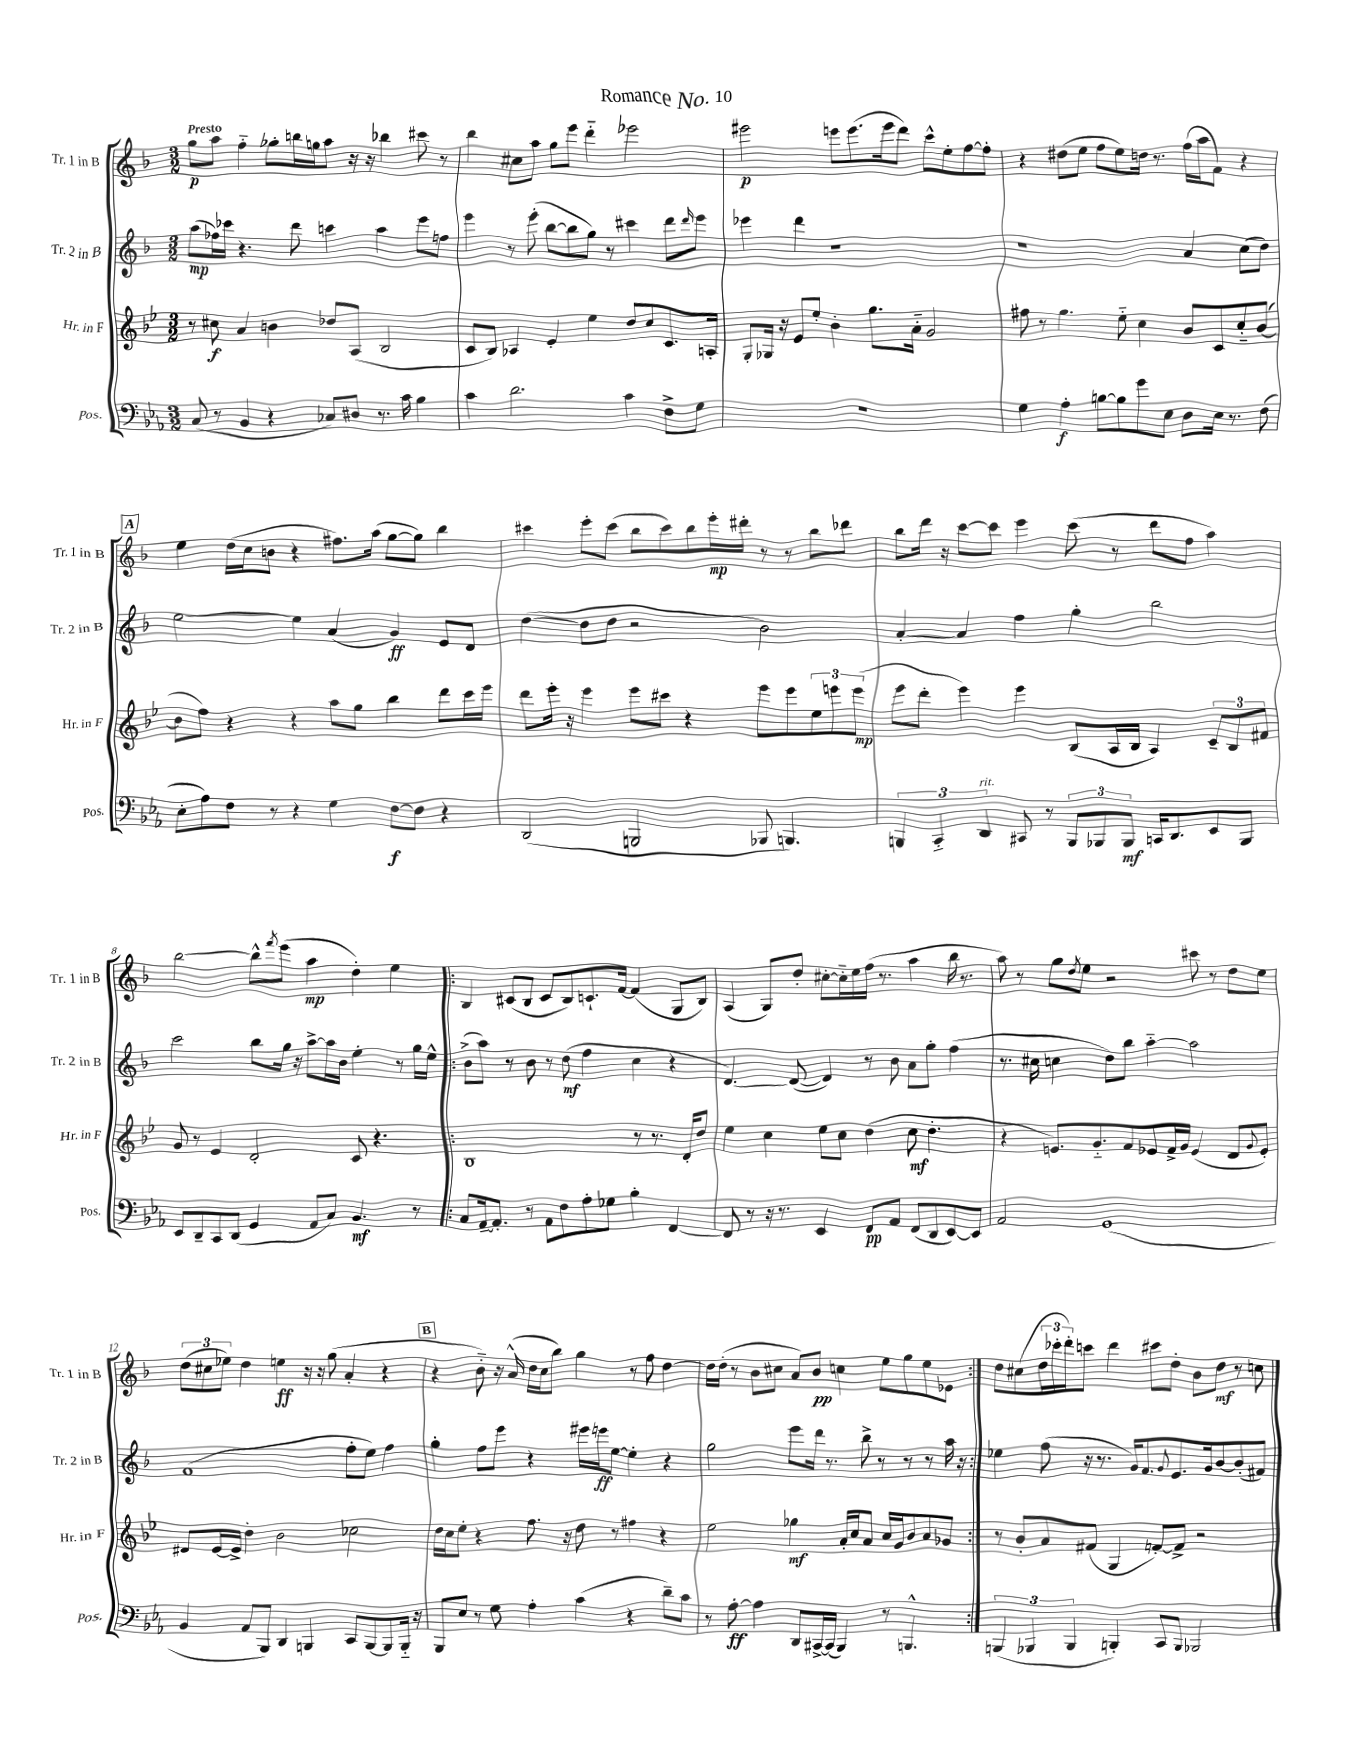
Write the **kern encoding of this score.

**kern	**kern	**kern	**kern
*staff4	*staff3	*staff2	*staff1
*clefF4	*clefG2	*clefG2	*clefG2
*k[b-e-a-]	*k[b-e-]	*k[b-]	*k[b-]
*M3/2	*M3/2	*M3/2	*M3/2
(8C	8r	(8aa	8gg
8r	8cc#	16ff-)	8aa
.	.	16ccc-	.
4BB-	4a	4.r	4ff'~
4r	4b	.	8gg-'
.	.	8ddd	16bb
.	.	.	16gg
8C-)	8dd-	4ccc	8aa
8D#	(8A	.	16r
.	.	.	16r
8.r	2B-	4aa	4bb-
16c	.	.	.
4B-	.	8eee	8ccc#
.	.	8ff	8r
=	=	=	=
4c	8c	4eee	4bb-
.	8B-)	.	.
2.d	4A-	8r	8cc#
.	.	(8eee'	8aa
.	4e-'	[8bb-	8gg
.	.	8bb-]	8eee
.	4ee-	8gg)	4ddd'~
.	.	8r	.
4c	8dd	4ccc#	2eee-
.	8cc	.	.
8F^	8.c	8ddd	.
.	.	16qqddd	.
8G	.	8eee	.
.	16A'	.	.
=	=	=	=
1.r	8G'	4eee-	2eee#
.	16G-	.	.
.	16r	.	.
.	8e-	4ddd	.
.	8ee-'	.	.
.	4b-'	1r	8eee
.	.	.	(8.eee
.	8.gg	.	.
.	.	.	16eee
.	.	.	8ddd)
.	16a'~	.	.
.	2g	.	8ccc^^
.	.	.	8ee'
.	.	.	[8ff
.	.	.	8ff']
=	=	=	=
4G	8ff#	1r	4r
.	8r	.	.
4A-'	4.gg	.	(8dd#
.	.	.	8ee
[8B	.	.	8ff
8B]	8ee-'~	.	8ee)
8g	4cc	.	16dd
.	.	.	8.r
8E-	.	.	.
8D	8b-	4a	(16ff
.	.	.	16aa
16E-	8c	.	8f)
8.r	.	.	.
.	8cc'~	(8cc	4r
(8F	([8b-	8dd)	.
=	=	=	=
8E-'	8b-]	[2ee	4ee
8A-)	8ff)	.	.
8F	4r	.	(16dd
.	.	.	16cc
8r	.	.	8b
4r	4r	4ee]	4r
4G	8aa	(4a	8.ff#)
.	8gg	.	.
.	.	.	(16aa
[8F	4bb-	4g)	[8gg
8F]	.	.	8gg])
4r	8ddd	8e	4bb-
.	16ccc	8d	.
.	16eee-	.	.
=	=	=	=
(2DD	8ddd	([4dd	4ccc#
.	16eee-'	.	.
.	16r	.	.
.	4eee-	8dd]	8eee'
.	.	8dd	(8ccc#
2BBB	8eee-	2r	8bb-
.	8ccc#	.	8ccc#)
.	4r	.	8bb-
.	.	.	16eee'
.	.	.	16ddd#'
8BBB-	8eee-	2b-)	8r
4.BBB)	8eee-	.	8r
.	12ee-	.	8bb-
.	12eee	.	.
.	.	.	8ddd-
.	(12eee	.	.
=	=	=	=
6BBB	8eee-	[4a'	8bb-
.	8ddd'	.	16ddd
6CC'~	.	.	.
.	.	.	16r
.	4eee-)	4a]	[8ccc
6DD	.	.	.
.	.	.	8ccc]
8CC#	4eee-	4ff	4eee
8r	.	.	.
12BBB	(8B-	4gg'	(8ccc
12BBB-	.	.	.
.	16A	.	8r
12BBB-	.	.	.
.	16B-	.	.
16CC	4A)	2bb-	8ddd
8.DD	.	.	.
.	.	.	8ff
8EE-	12c~	.	4aa)
.	12B-	.	.
8BBB-	.	.	.
.	12f#	.	.
=	=	=	=
8EE-	8g	2ccc	[2bb-
8DD~	8r	.	.
8CC	4e-	.	.
(8DD	.	.	.
4GG	2d'	8bb-	8bb-^^]
.	.	.	8qfff
.	.	16gg	(8eee
.	.	16r	.
8AA-	.	[8aa^	4aa
8C)	.	16aa]	.
.	.	16b-	.
4.BB-	8c	4ee'	4dd')
.	4.r	.	.
.	.	8r	4ee
8r	.	16gg	.
.	.	16ee^^	.
=!|:	=!|:	=!|:	=!|:
8C	1B-	(8b-^	4B-
[16AA-~	.	8aa)	.
8.AA-']	.	.	.
.	.	8r	(8c#
8r	.	8b-	8B-
8AA-	.	8r	8c#
8F	.	(8dd	8B-)
8A-'	.	4ff	8.c`
8G-	.	.	.
.	.	.	[16f
4B-'	8r	4cc	(4f]
.	8.r	.	.
[4FF	.	4r	8G
.	16d'	.	.
.	8dd	.	8B-)
=	=	=	=
8FF]	4ee-	[4.d)	(4A
8r	.	.	.
16r	4cc	.	8G)
8.r	.	.	.
.	.	(8d_	8dd'
4EE-	8ee-	4d])	[8cc#'
.	8cc	.	16cc#'~]
.	.	.	16ee
8FF	(4dd	8r	(16ff
.	.	.	8.r
8AA-	.	8b-	.
(8FF	8cc	8a	4aa
8DD	4.dd'	8gg'	.
[8EE-)	.	(4ff	16bb-
.	.	.	8.r
8EE-]	.	.	.
=	=	=	=
2AA-	4r	8.r	8aa)
.	.	.	8r
.	.	16cc#	.
.	8.e)	4cc	8gg
.	.	.	8qdd
.	.	.	8ee
.	8.g'~	.	.
(1GG	.	8dd)	2r
.	8f	8bb-	.
.	8e-	[4aa'~	.
.	16f^	.	.
.	16g	.	.
.	(4e-	2aa]	8ccc#
.	.	.	8r
.	8d	.	8dd
.	8qqg	.	.
.	8e-')	.	8ee
=	=	=	=
4BB-	8d#	(1f	(12dd
.	.	.	12cc#
.	[16e-	.	.
.	.	.	12ee-)
.	16e-^]	.	.
8AA-	4dd'	.	4dd
8BBB-)	.	.	.
4DD	2b-	.	4ee
4BBB	.	.	16r
.	.	.	16r
.	.	.	(8gg
8CC	2cc-	8ff'	4a'
[8BBB	.	8ee)	.
8BBB]	.	4ff	4r
16BBB'~	.	.	.
16r	.	.	.
=	=	=	=
8BBB-	16dd	4gg'	4r
.	16cc	.	.
8E-	8ee-'	.	.
8r	4r	8ff	8b-'~)
8G	.	8eee	16r
.	.	.	(16a^^
4A-'	8.ff	4r	16dd
.	.	.	16cc
.	.	.	8bb-)
.	16r	.	.
(4c	8dd	16eee#	4gg
.	.	16eee	.
.	8r	[8ee	.
4r	4ff#	4ee']	8r
.	.	.	8ff
8d~)	4r	4r	[4dd
8c	.	.	.
=	=	=	=
8r	2ee-	2gg	16dd]
.	.	.	(16dd'
[8A-'	.	.	8r
4A-]	.	.	8b-
.	.	.	8cc#
8DD	4gg-	8eee	8a)
[16CC#^	.	16ddd	8b-
(16CC#]	.	8.r	.
4BBB-)	16a'	.	4cc
.	16cc	.	.
.	8a	8bb-^	.
8r	16cc	8r	8ee
.	16g	.	.
4.BBB^^	8b-	8r	8gg
.	8a	8r	8ee
.	8g-	16aa	8e-
.	.	16r	.
=:|!	=:|!	=:|!	=:|!
(6BBB	8r	4ee-	8dd
.	8b-'	.	(8cc#
6BBB-	.	.	.
.	8a	(8ff	24dd
.	.	.	24ccc-'
6BBB-	.	.	24ddd')
.	(8f#	16r	8ccc
.	.	8.r	.
4BBB')	4G	.	4ddd
.	.	16g)	.
.	.	8.f	.
8CC	[8f')	.	8ccc#
.	.	8qqg	.
8BBB	8f^]	8.e	8dd'
2BBB-	2r	.	8b-
.	.	16g	.
.	.	[8b-	8dd
.	.	(8b-']	8r
.	.	8f#)	8cc
==	==	==	==
*-	*-	*-	*-
